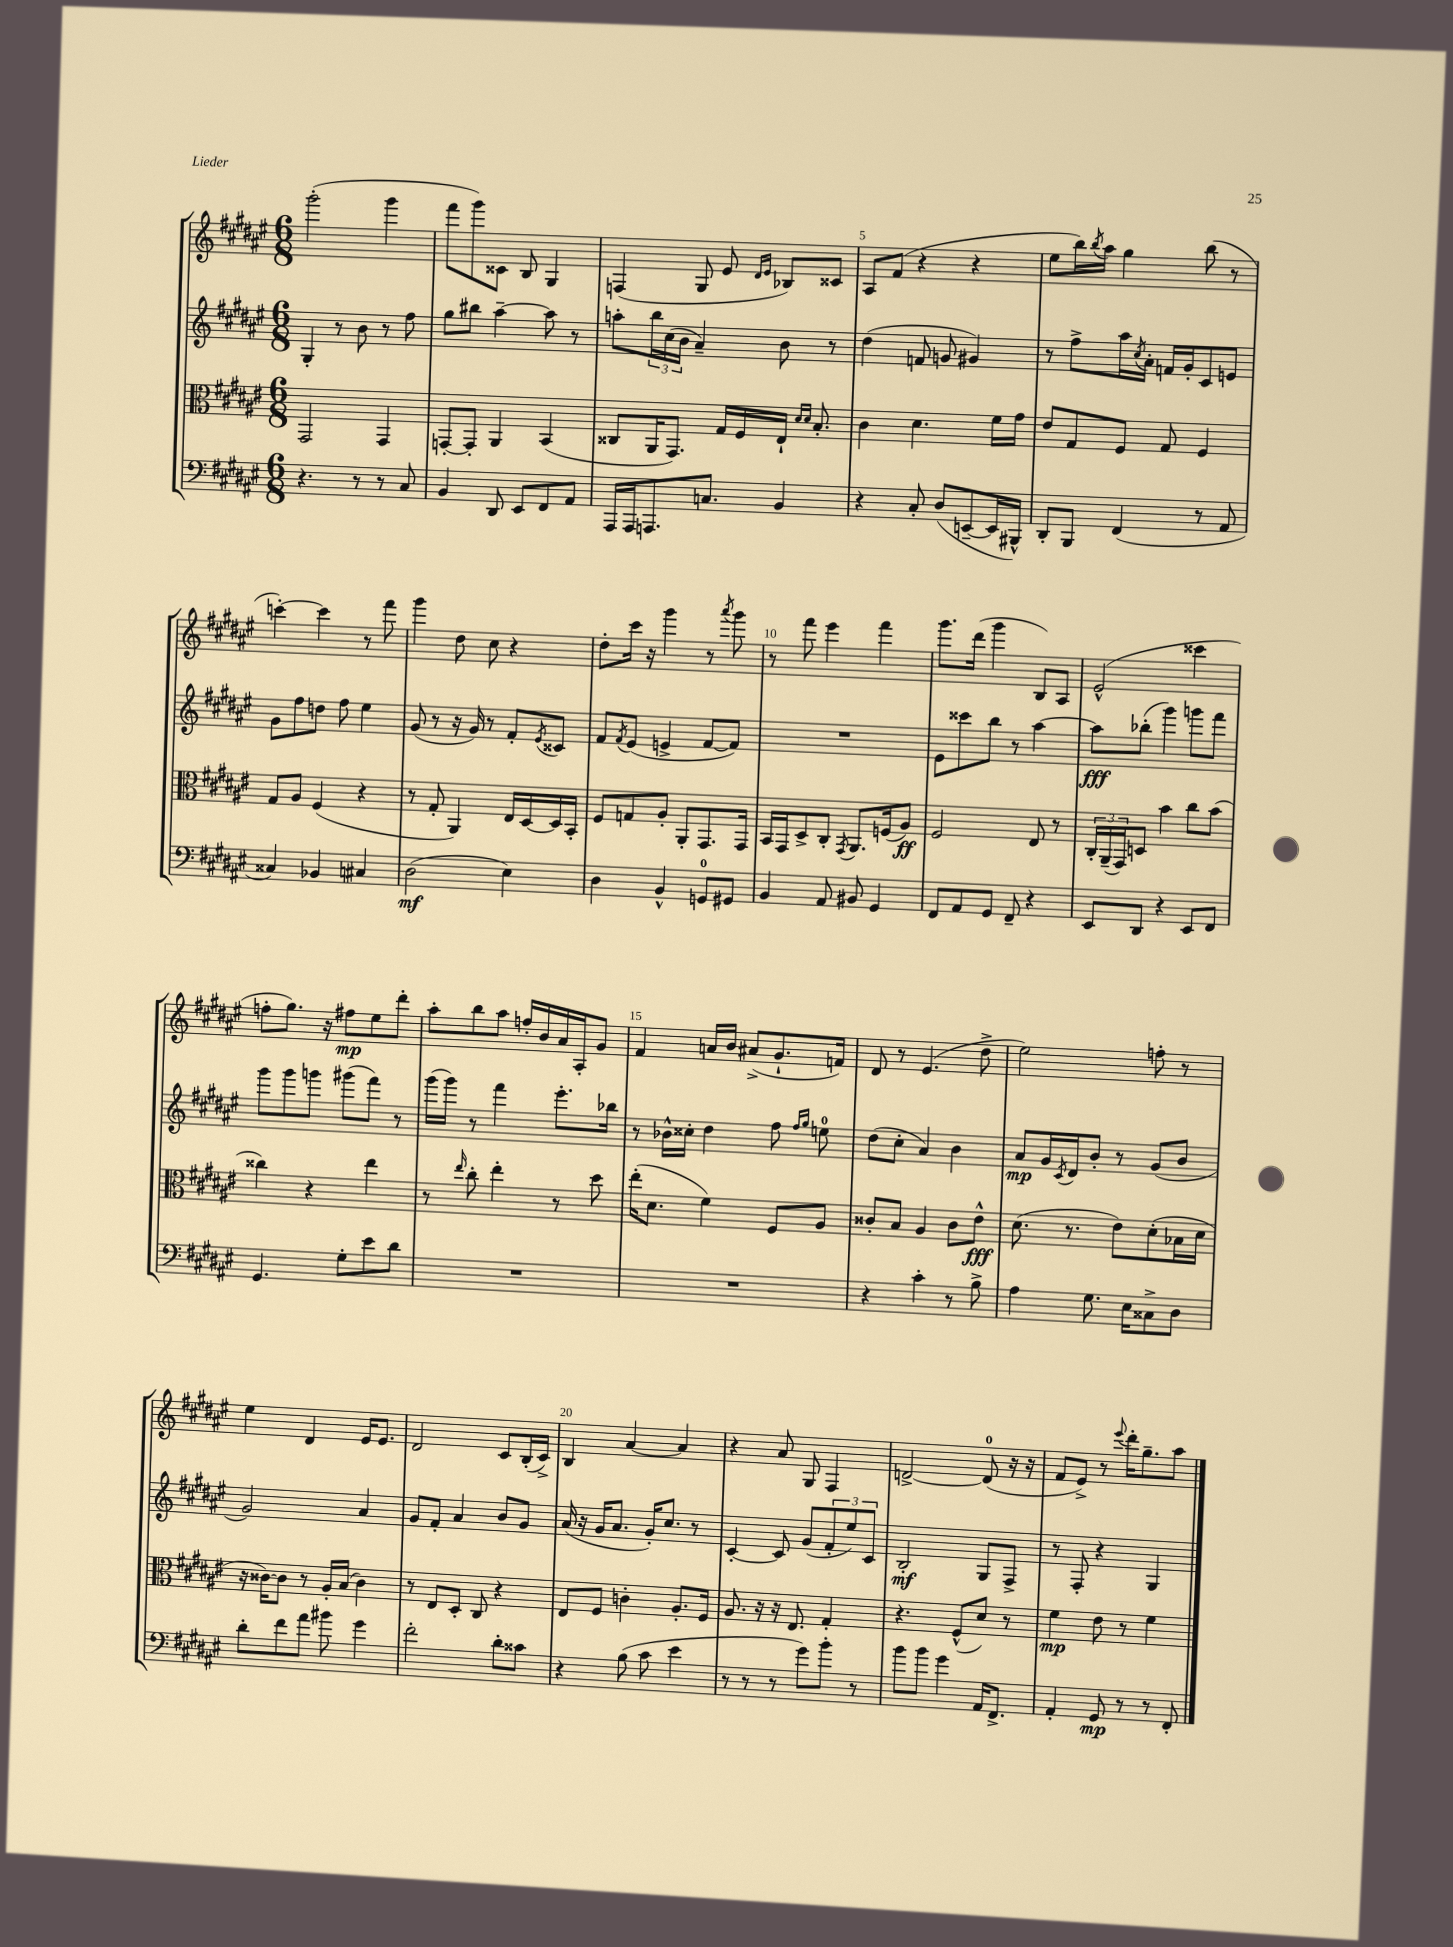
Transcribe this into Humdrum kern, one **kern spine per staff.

**kern	**kern	**kern	**kern
*staff4	*staff3	*staff2	*staff1
*clefF4	*clefC3	*clefG2	*clefG2
*k[f#c#g#d#a#e#]	*k[f#c#g#d#a#e#]	*k[f#c#g#d#a#e#]	*k[f#c#g#d#a#e#]
*M6/8	*M6/8	*M6/8	*M6/8
4.r	2GG#	4G#'	(2ggg#'
.	.	8r	.
8r	.	8b	.
8r	4GG#	8r	4ggg#
8C#	.	8ff#	.
=	=	=	=
4BB	[8GG'	8gg#	8fff#
.	8GG']	8bb#	8ggg#)
8DD#	4AA#	[4aa#~	8c##
8EE#	.	.	8B
8FF#	(4BB	8aa#]	4G#
8AA#	.	8r	.
=	=	=	=
16AAA#	8C##	8aa'	(4F
16AAA#	.	.	.
8.AAA	16AA#	24bb	.
.	.	(24cc#	.
.	8.GG#)	.	.
.	.	24b	.
.	.	4a#~)	8G#
8.C	.	.	.
.	16G#	.	8e#
.	16F#	.	.
.	.	.	16qqd#
.	.	.	16qqe#
4BB	16E#`	8b	8B-)
.	16qqd#	.	.
.	16qqd#	.	.
.	8.B'	.	.
.	.	8r	8c##
=	=	=	=
4r	4c#	(4dd#	8A#
.	.	.	(8f#
8C#'	4.d#	8f	4r
(8D#	.	8g	.
[8EE~	.	4g#)	4r
16EE]	16f#	.	.
16BBB#^^)	16g#	.	.
=	=	=	=
8DD#'	8e#	8r	8ee#
8BBB	8G#	8ff#^	16bb)
.	.	.	8qbb
.	.	.	16aa#
(4FF#	8F#	16aa#	4gg#
.	.	8qcc#	.
.	.	16a#'	.
.	8G#	16f	.
.	.	16g#'	.
8r	4F#	8c#	(8bb
8AA#	.	8e	8r
=	=	=	=
4C##)	8G#	8g#	[4ccc')
.	8A#	8ff#	.
4BB-	(4F#	8dd	4ccc]
.	.	8ff#	.
4C#	4r	4ee#	8r
.	.	.	8fff#
=	=	=	=
(2D#	8r	(8g#	4ggg#
.	8G#'	8r	.
.	4AA#)	16r	8dd#
.	.	16g#)	.
.	.	8r	8cc#
4E#)	16E#	8f#'	4r
.	[16D#	.	.
.	.	8qe#	.
.	16D#]	8c##	.
.	16BB'	.	.
=	=	=	=
4D#	8F#	8f#	8dd#'
.	.	8qf#	.
.	8G	(8e#	16ccc#
.	.	.	16r
4BB^^	8A#'	4e^	4ggg#
.	8AA#'	.	.
8GG	8.GG#	[8f#	8r
.	.	.	8qaaa#
8GG#	.	8f#])	8ggg#
.	16GG#	.	.
=	=	=	=
4BB	16BB	2.r	8r
.	16GG#	.	.
.	8D#^	.	8fff#
8AA#	8C#'	.	4eee#
.	8qGG#	.	.
8BB#	8.AA#	.	.
4GG#	.	.	4fff#
.	(16F	.	.
.	8A#)	.	.
=	=	=	=
8FF#	2F#	8e#	8.ggg#
8AA#	.	8ccc##	.
.	.	.	(16ddd#
8GG#	.	8bb	4ggg#
8FF#~	.	8r	.
4r	8E#	[4aa#	8B)
.	8r	.	8A#
=	=	=	=
8EE#	24C#'	8aa#]	(2e#^^
.	(24AA#~	.	.
.	24GG#)	.	.
8DD#	8D	(8bb-'	.
4r	4b	4ggg#)	.
8EE#	8cc#	8ggg	4ccc##
8FF#	(8b	8fff#	.
=	=	=	=
4.GG#	4cc##)	8ggg#	8ff'
.	.	8ggg#	8.gg#)
.	4r	8ggg	.
.	.	.	16r
8G#'	.	(8ggg#	8ff#
8e#	4ee#	8fff#)	8ee#
8d#	.	8r	8ddd#'
=	=	=	=
2.r	8r	(16ggg#	8aa#'
.	.	16ggg#)	.
.	16qqee#	.	.
.	8cc#'	8r	8bb
.	4ee#'	4fff#	8aa#
.	.	.	16ff'
.	.	.	16b
.	8r	8.eee#'	16a#
.	.	.	16A#'
.	8dd#	.	8g#
.	.	16bb-	.
=	=	=	=
2.r	(16ee#'	8r	4f#
.	8.d#	.	.
.	.	16b-^^	.
.	.	16cc##'	.
.	4f#)	4dd#	16a
.	.	.	16b
.	.	.	(8a#^
.	8F#	8ff#	8.g#`
.	.	16qqff#	.
.	.	16qqgg#	.
.	8A#	8ee	.
.	.	.	16f)
=	=	=	=
4r	8c##'	(8dd#	8d#
.	8B	8cc#'	8r
4c#'	4A#	4a#)	(4.e#
8r	8c##	4b	.
8B^	8e#^^	.	8dd#^
=	=	=	=
4A#	(8.d#	8a#	2ee#)
.	.	16g#	.
.	.	8qc#	.
.	8.r	16d#	.
8.G#	.	8b'	.
.	8e#)	8r	.
16E#	.	.	.
8C##^	(8d#'	(8g#	8ff'
8D#	16B-	8b	8r
.	16d#	.	.
=	=	=	=
8d#'	16r	2g#)	4ee#
.	[16c##)	.	.
8f#	8c##]	.	.
8a#	8r	.	4d#
8b#	16A#'	.	.
.	(16B	.	.
4g#	4c##)	4a#	16e#
.	.	.	8.e#
=	=	=	=
2f#'	8r	8g#	2d#
.	8E#	8f#'	.
.	8D#'	4a#	.
.	8C#	.	.
8d#'	4r	8b	8c#
8c##	.	8g#	(16B'
.	.	.	16c#^)
=	=	=	=
4r	8E#	(16a#	4B
.	.	16r	.
.	8F#	16g#	.
.	.	8.a#	.
(8B	4c'	.	[4a#
8c#	.	16g#')	.
.	.	8.cc#	.
4e#	8.A#'	.	4a#]
.	.	8r	.
.	16F#	.	.
=	=	=	=
8r	8.A#	[4c#'	4r
8r	.	.	.
.	16r	.	.
8r	16r	8c#]	8a#
.	8.E#	.	.
8g#)	.	(8g#	8G#
8b'	4G#'	12f#'	4F#
.	.	12ee#)	.
8r	.	.	.
.	.	12c#	.
=	=	=	=
8b	4.r	2B'	[2d^
8b	.	.	.
4g#	.	.	.
.	(8F#^^	.	.
16AA#	8d#)	8G#	(8d]
8.FF#^	.	.	.
.	8r	8F#^	16r
.	.	.	16r
=	=	=	=
4AA#'	4f#	8r	8f#
.	.	8F#'	8e#^)
8GG#	8e#	4r	8r
.	.	.	8qqeee#
8r	8r	.	16ddd#'
.	.	.	8.gg#~
8r	4f#	4G#	.
8FF#'	.	.	8aa#
==	==	==	==
*-	*-	*-	*-
